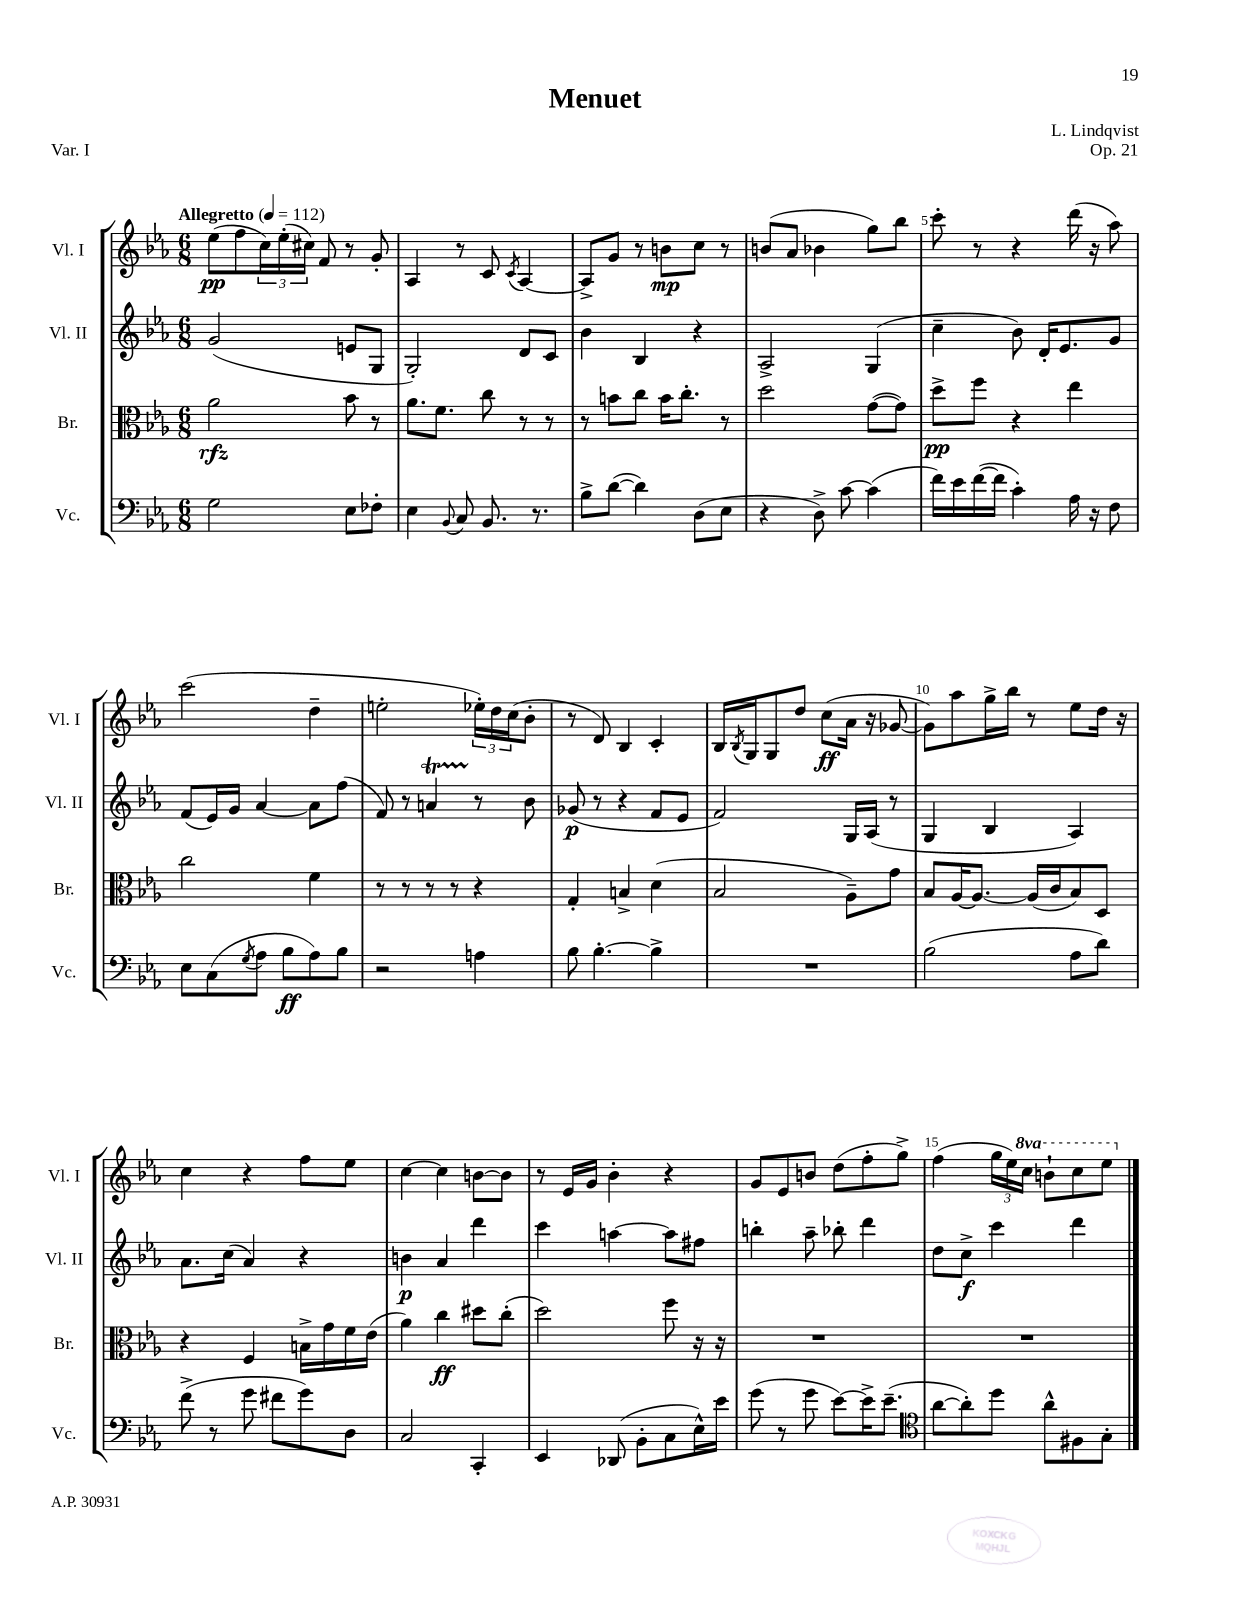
\header { title = "Menuet" composer = "L. Lindqvist" opus = "Op. 21" piece = "Var. I" }
<<
\new StaffGroup <<
\new Staff = "s0" \with { instrumentName = "Vl. I" shortInstrumentName = "Vl. I" } {
    \clef treble \key ees \major \numericTimeSignature \time 6/8 \set Staff.ottavationMarkups = #ottavation-simple-ordinals \tempo "Allegretto" 4 = 112
    ees''8\pp( f''8 \tuplet 3/2 { c''16) ees''16-.( cis''16) } f'8 r8 g'8-. |
    aes4 r8 c'8 \acciaccatura { c'8 } aes4~ |
    aes8-> g'8 r8 b'8\mp c''8 r8 |
    b'8( aes'8 bes'4 g''8) bes''8 |
    c'''8-. r8 r4 d'''16( r16 aes''8) |
    c'''2( d''4-- |
    e''2-. \tuplet 3/2 { ees''16-.) d''16 c''16( } bes'8-. |
    r8 d'8) bes4 c'4-. |
    bes16 \acciaccatura { bes8 } g16 g8 d''8 c''8\ff( aes'16 r16 ges'8~ |
    ges'8) aes''8 g''16-> bes''16 r8 ees''8 d''16 r16 |
    c''4 r4 f''8 ees''8 |
    c''4~ c''4 b'8~ b'8 |
    r8 ees'16 g'16 bes'4-. r4 |
    g'8 ees'8 b'8 d''8( f''8-. g''8->) |
    f''4( \tuplet 3/2 { g''16 ees''16) \ottava #1 c'''16 } b''8-! c'''8 ees'''8 \ottava #0 \bar "|." |
}
\new Staff = "s1" \with { instrumentName = "Vl. II" shortInstrumentName = "Vl. II" } {
    \clef treble \key ees \major \numericTimeSignature \time 6/8
    g'2( e'8 g8 |
    g2-.) d'8 c'8 |
    bes'4 bes4 r4 |
    aes2-> g4( |
    c''4-- bes'8) d'16-. ees'8. g'8 |
    f'8( ees'16) g'16 aes'4~ aes'8 f''8( |
    f'8) r8 a'4\startTrillSpan r8\stopTrillSpan bes'8 |
    ges'8\p( r8 r4 f'8 ees'8 |
    f'2) g16 aes16( r8 |
    g4 bes4 aes4) |
    aes'8. c''16( aes'4) r4 |
    b'4\p aes'4 d'''4 |
    c'''4 a''4~ a''8 fis''8 |
    b''4-. aes''8-- bes''8-. d'''4 |
    d''8 c''8->\f c'''4 d'''4 \bar "|." |
}
\new Staff = "s2" \with { instrumentName = "Br." shortInstrumentName = "Br." } {
    \clef alto \key ees \major \numericTimeSignature \time 6/8
    aes'2\rfz bes'8 r8 |
    aes'8. f'8. c''8 r8 r8 |
    r8 b'8 c''8 b'16 c''8.-. r8 |
    d''2 g'8~( g'8) |
    d''8->\pp f''8 r4 ees''4 |
    c''2 f'4 |
    r8 r8 r8 r8 r4 |
    g4-. b4-> d'4( |
    bes2 aes8--) g'8 |
    bes8 aes16~ aes8.~ aes16( c'16 bes8) d8 |
    r4 f4 b16-> g'16 f'16 ees'16( |
    aes'4) c''4\ff dis''8 c''8-.( |
    d''2) f''8 r16 r16 |
    R2. |
    R2. \bar "|." |
}
\new Staff = "s3" \with { instrumentName = "Vc." shortInstrumentName = "Vc." } {
    \clef bass \key ees \major \numericTimeSignature \time 6/8
    g2 ees8 fes8-. |
    ees4 \appoggiatura { bes,8 } c8 bes,8. r8. |
    bes8-> d'8~( d'4) d8( ees8 |
    r4 d8->) c'8~ c'4( |
    f'16) ees'16 f'16~( f'16 c'4-.) aes16 r16 f8 |
    ees8 c8( \acciaccatura { g8 } aes8 bes8\ff aes8) bes8 |
    r2 a4 |
    bes8 bes4.~-. bes4-> |
    R2. |
    bes2( aes8 d'8) |
    f'8->( r8 g'8 fis'8 g'8) d8 |
    c2 c,4-. |
    ees,4 des,8( bes,8-. c8 ees16-^) ees'16 |
    g'8( r8 g'8 ees'8~) ees'16-> ees'8.--( |
    \clef tenor aes'8~ aes'8-.) d''8 aes'8-^ fis8 g8-. \bar "|." |
}
>>
>>
\layout { \context { \Score \override BarNumber.break-visibility = ##(#f #t #t) barNumberVisibility = #(every-nth-bar-number-visible 5) } }
